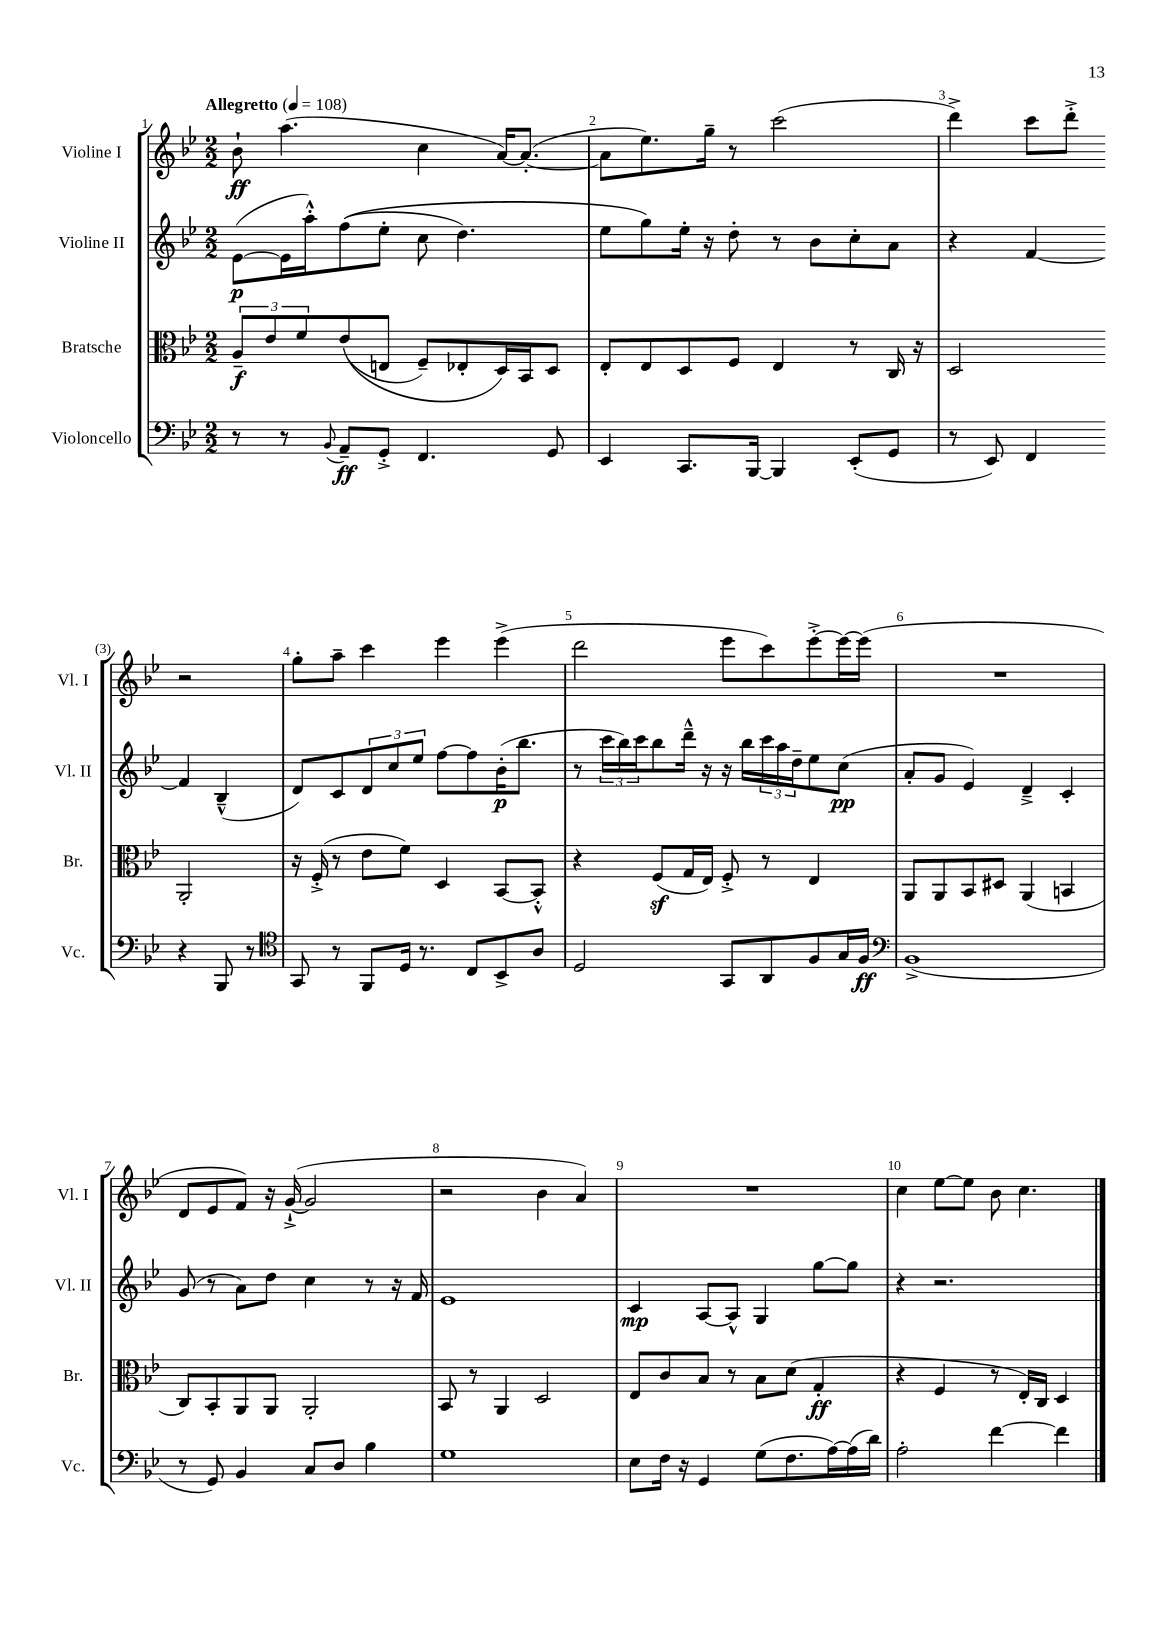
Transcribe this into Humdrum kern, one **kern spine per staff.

**kern	**dynam	**kern	**dynam	**kern	**dynam	**kern	**dynam
*part4	*part4	*part3	*part3	*part2	*part2	*part1	*part1
*staff4	*staff4	*staff3	*staff3	*staff2	*staff2	*staff1	*staff1
*I"Violoncello	*	*I"Bratsche	*	*I"Violine II	*	*I"Violine I	*
*I'Vc.	*	*I'Br.	*	*I'Vl. II	*	*I'Vl. I	*
*clefF4	*	*clefC3	*	*clefG2	*	*clefG2	*
*k[b-e-]	*	*k[b-e-]	*	*k[b-e-]	*	*k[b-e-]	*
*M2/2	*	*M2/2	*	*M2/2	*	*M2/2	*
*MM108	*	*MM108	*	*MM108	*	*MM108	*
=1	=1	=1	=1	=1	=1	=1	=1
!	!	!	!	!	!	!LO:TX:a:B:t=Allegretto	!
8r	.	12A~/L	f	([8e-\L	p	8b-`\	ff
.	.	12e-/	.	.	.	.	.
8r	.	.	.	16e-\L]	.	(4.aa\	.
.	.	12f/	.	.	.	.	.
.	.	.	.	16aa'^^\J)	.	.	.
8qqBB-/	.	.	.	.	.	.	.
8AA~/L	ff	((8e-/	.	((8ff\	.	.	.
8GG'^/J	.	8En/J	.	8ee-'\J	.	.	.
4.FF/	.	8F~/L)	.	8cc\	.	4cc\	.
.	.	8E-X'/	.	4.dd\)	.	.	.
.	.	16D/L)	.	.	.	[16a/KL)	.
.	.	16BB-/J	.	.	.	(8.a'/J_	.
8GG/	.	8D/J	.	.	.	.	.
=2	=2	=2	=2	=2	=2	=2	=2
4EE-/	.	8E-'/L	.	8ee-\L	.	8a\L]	.
.	.	8E-/	.	8gg\)	.	8.ee-\)	.
8.CC/L	.	8D/	.	16ee-'\Jk	.	.	.
.	.	.	.	16r	.	16gg~\Jk	.
.	.	8F/J	.	8dd'\	.	8r	.
[16BBB-/Jk	.	.	.	.	.	.	.
4BBB-/]	.	4E-/	.	8r	.	(2ccc\	.
.	.	.	.	8b-\L	.	.	.
(8EE-'/L	.	8r	.	8cc'\	.	.	.
8GG/J	.	16C/	.	8a\J	.	.	.
.	.	16r	.	.	.	.	.
=3	=3	=3	=3	=3	=3	=3	=3
8r	.	2D/	.	4r	.	4ddd^\)	.
8EE-/)	.	.	.	.	.	.	.
4FF/	.	.	.	[4f/	.	8ccc\L	.
.	.	.	.	.	.	8ddd'^\J	.
4r	.	2AA'/	.	4f/]	.	2r	.
8BBB-/	.	.	.	(4B-~^^/	.	.	.
8r	.	.	.	.	.	.	.
!!LO:LB:g=z
=4	=4	=4	=4	=4	=4	=4	=4
*clefC4	*	*	*	*	*	*	*
8GG/	.	16r	.	8d/L)	.	8gg'\L	.
.	.	(16F'^/	.	.	.	.	.
8r	.	8r	.	8c/	.	8aa~\J	.
8FF/L	.	8e-\L	.	12d/	.	4ccc\	.
.	.	.	.	12cc/	.	.	.
16D/Jk	.	8f\J)	.	.	.	.	.
.	.	.	.	12ee-/J	.	.	.
8.r	.	.	.	.	.	.	.
.	.	4D/	.	[8ff\L	.	4eee-\	.
8C/L	.	.	.	8ff\]	.	.	.
8BB-^/	.	[8BB-/L	.	(16b-'\K	p	(4eee-^\	.
.	.	.	.	8.bb-\J	.	.	.
8A/J	.	8BB-'^^/J]	.	.	.	.	.
=5	=5	=5	=5	=5	=5	=5	=5
2D/	.	4r	.	8r	.	2ddd\	.
.	.	.	.	24ccc\LL	.	.	.
.	.	.	.	24bb-\)	.	.	.
.	.	.	.	24ccc\J	.	.	.
.	.	(8Fz/L	.	8bb-\	.	.	.
.	.	16G/L	.	16ddd~^^\Jk	.	.	.
.	.	16E-/JJ)	.	16r	.	.	.
8GG/L	.	8F'^/	.	16r	.	8eee-\L	.
.	.	.	.	16bb-\LL	.	.	.
8AA/	.	8r	.	24ccc\	.	8ccc\)	.
.	.	.	.	24aa\	.	.	.
.	.	.	.	24dd~\J	.	.	.
8F/	.	4E-/	.	8ee-\	.	[8eee-'^\	.
16G/L	.	.	.	(8cc\J	pp	16eee-\L_	.
16F/JJ	ff	.	.	.	.	(16eee-\JJ]	.
=6	=6	=6	=6	=6	=6	=6	=6
*clefF4	*	*	*	*	*	*	*
(1BB-^	.	8AA/L	.	8a'/L	.	1r	.
.	.	8AA/	.	8g/J	.	.	.
.	.	8BB-/	.	4e-/)	.	.	.
.	.	8D#X/J	.	.	.	.	.
.	.	(4AA/	.	4d~^/	.	.	.
.	.	4BBn/	.	4c'/	.	.	.
!!LO:LB:g=z
=7	=7	=7	=7	=7	=7	=7	=7
8r	.	8C/L)	.	(8g/	.	8d/L	.
8GG/)	.	8BB-'/	.	8r	.	8e-/	.
4BB-/	.	8AA/	.	8a\L)	.	8f/J)	.
.	.	8AA/J	.	8dd\J	.	16r	.
.	.	.	.	.	.	([16g`^/	.
8C/L	.	2AA'/	.	4cc\	.	2g/]	.
8D/J	.	.	.	.	.	.	.
4B-\	.	.	.	8r	.	.	.
.	.	.	.	16r	.	.	.
.	.	.	.	16f/	.	.	.
=8	=8	=8	=8	=8	=8	=8	=8
1G	.	8BB-/	.	1e-	.	2r	.
.	.	8r	.	.	.	.	.
.	.	4AA/	.	.	.	.	.
.	.	2D/	.	.	.	4b-\	.
.	.	.	.	.	.	4a/)	.
=9	=9	=9	=9	=9	=9	=9	=9
8E-\L	.	8E-/L	.	4c/	mp	1r	.
16F\Jk	.	8c/	.	.	.	.	.
16r	.	.	.	.	.	.	.
4GG/	.	8B-/J	.	[8A/L	.	.	.
.	.	8r	.	8A^^/J]	.	.	.
(8G\L	.	8B-\L	.	4G/	.	.	.
8.F\	.	(8d\J	.	.	.	.	.
.	.	4G'/	ff	[8gg\L	.	.	.
[16A\L)	.	.	.	.	.	.	.
(16A\]	.	.	.	8gg\J]	.	.	.
16d\JJ)	.	.	.	.	.	.	.
=10	=10	=10	=10	=10	=10	=10	=10
2A'\	.	4r	.	4r	.	4cc\	.
.	.	4F/	.	2.r	.	[8ee-\L	.
.	.	.	.	.	.	8ee-\J]	.
[4f\	.	8r	.	.	.	8b-\	.
.	.	16E-'/LL)	.	.	.	4.cc\	.
.	.	16C/JJ	.	.	.	.	.
4f\]	.	4D/	.	.	.	.	.
==	==	==	==	==	==	==	==
*-	*-	*-	*-	*-	*-	*-	*-
